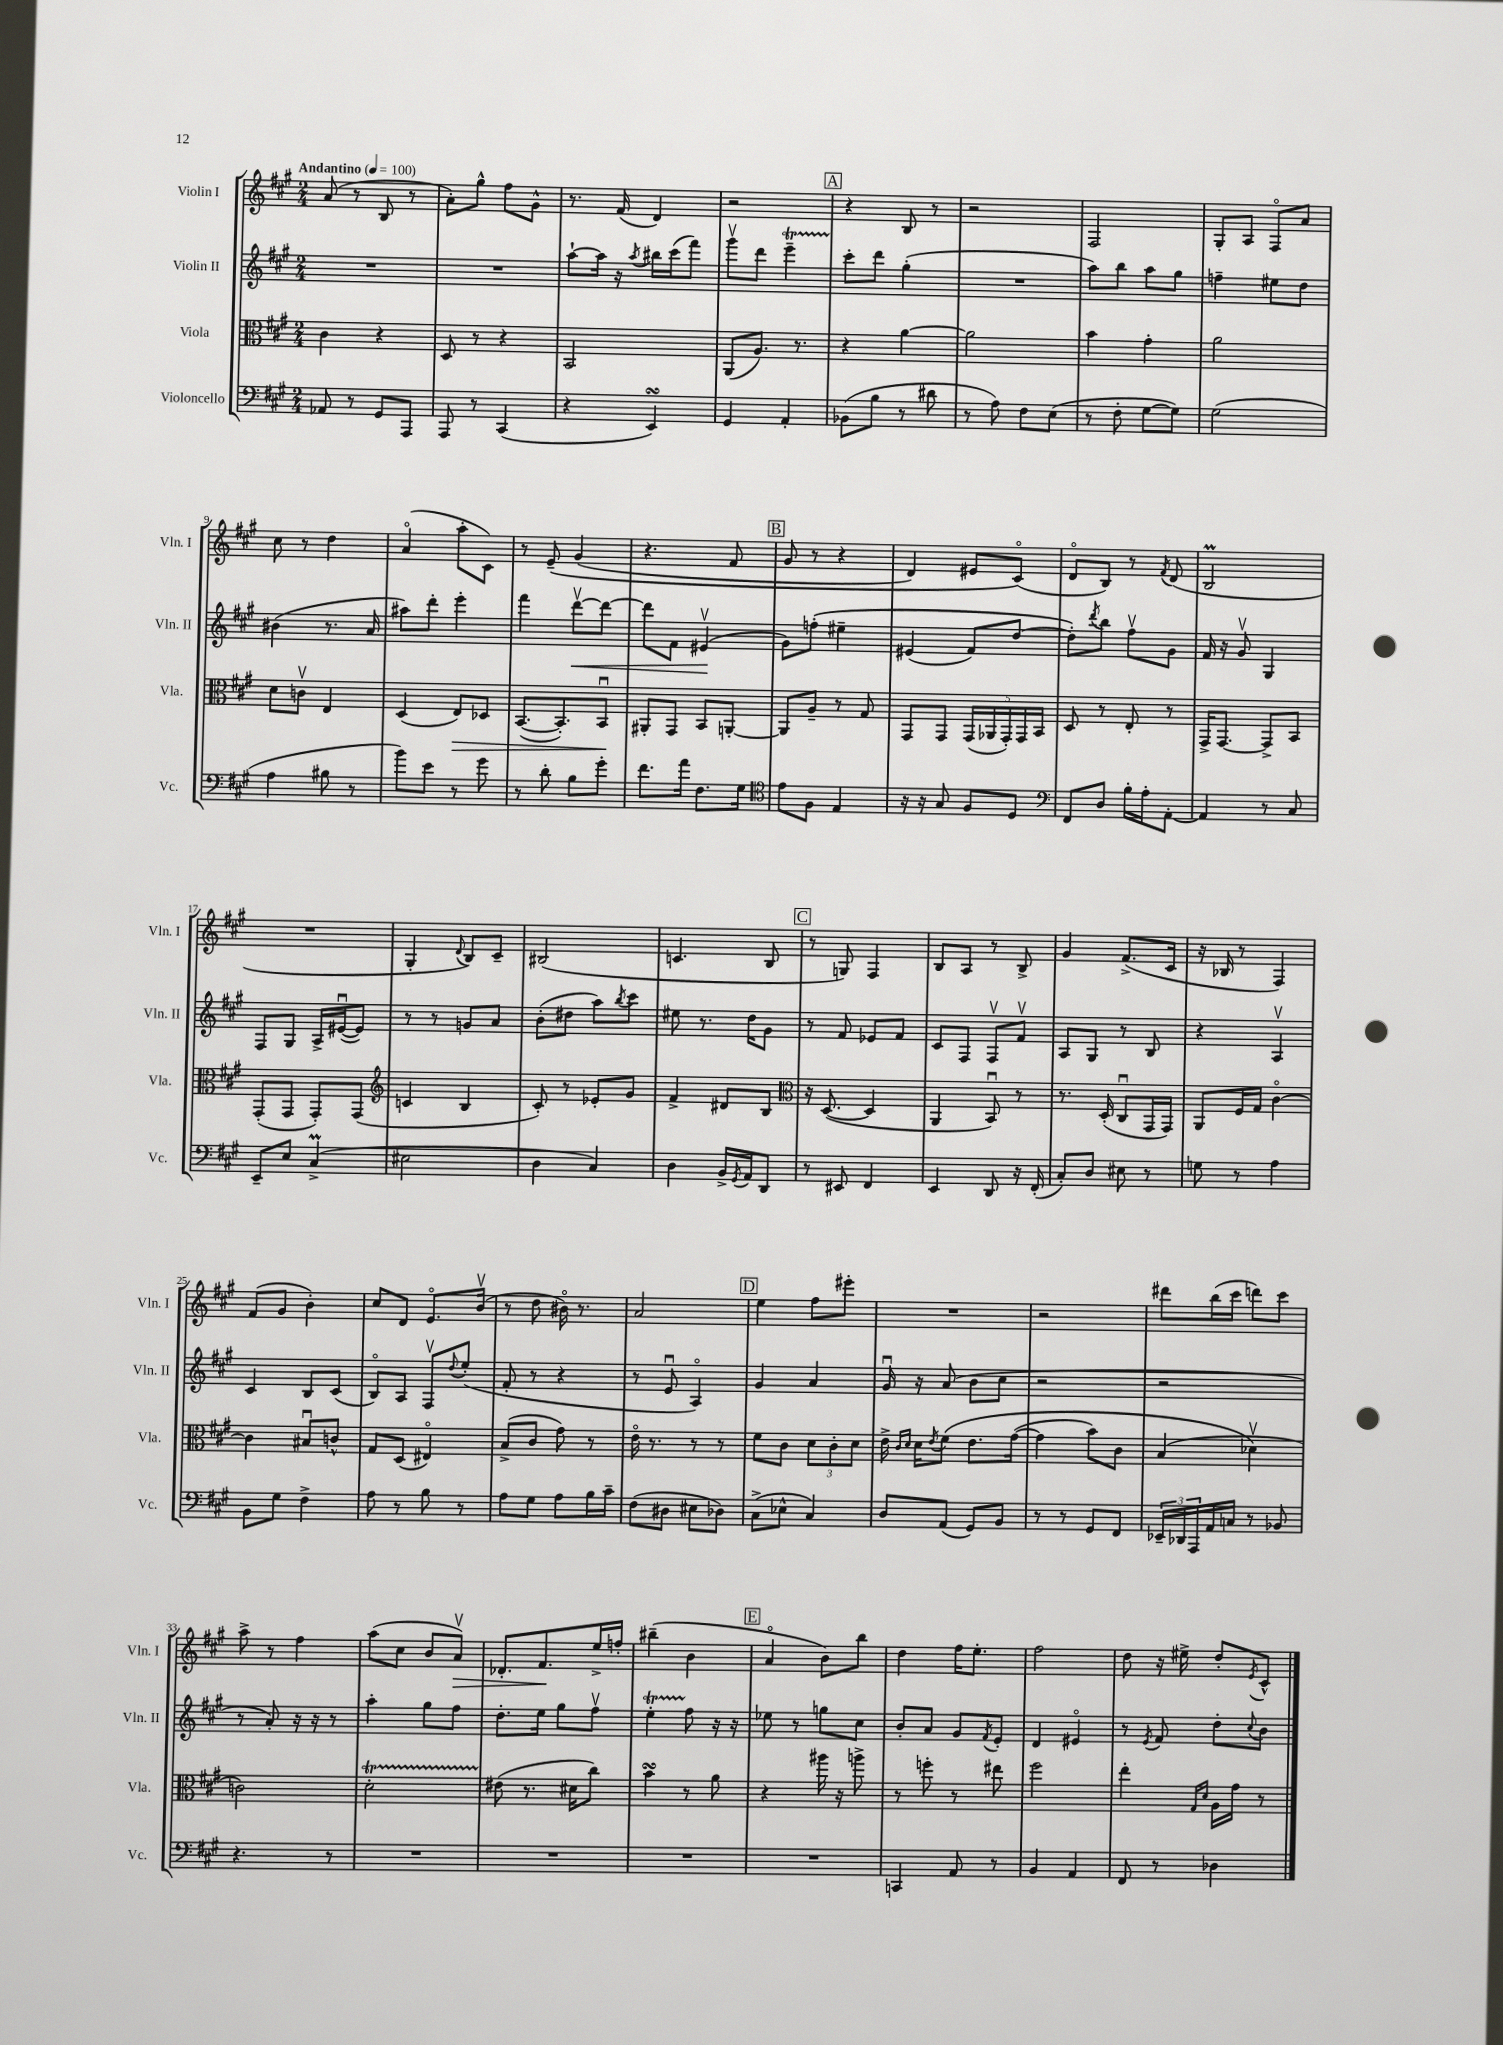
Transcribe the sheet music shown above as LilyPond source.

<<
\new StaffGroup <<
\new Staff = "s0" \with { instrumentName = "Violin I" shortInstrumentName = "Vln. I" } {
    \clef treble \key a \major \numericTimeSignature \time 2/4 \tempo "Andantino" 4 = 100
    a'8( r8 b8 r8 |
    a'8-.) gis''8-^ fis''8 gis'8-^ |
    r8. fis'16( d'4) |
    r2 |
    \mark \markup { \box "A" } r4 b8 r8 |
    r2 |
    fis2 |
    gis8-. a8 fis8\flageolet a'8 |
    cis''8 r8 d''4 |
    a'4\flageolet( a''8-. cis'8) |
    r8 e'8--\( gis'4( |
    r4. fis'8 |
    \mark \markup { \box "B" } gis'8 r8 r4 |
    d'4) eis'8 cis'8\flageolet(\) |
    d'8\flageolet b8) r8 \acciaccatura { fis'8 } d'8( |
    b2\prall |
    R2 |
    gis4-. \appoggiatura { d'8 } b8) cis'8-- |
    bis2( |
    c'4. b8 |
    \mark \markup { \box "C" } r8 g8) fis4 |
    b8 a8 r8 b8-> |
    gis'4 fis'8.->( cis'16 |
    r16 bes16 r8 fis4) |
    fis'8( gis'8 b'4-.) |
    cis''8 d'8 e'8.\flageolet b'16\upbow( |
    r8 d''8 bis'16\flageolet) r8. |
    a'2 |
    \mark \markup { \box "D" } e''4 fis''8 eis'''8-. |
    R2 |
    r2 |
    dis'''8 b''16( cis'''16 d'''8) cis'''8 |
    a''8-> r8 fis''4 |
    a''8( cis''8 b'8 a'8\upbow\>) |
    des'8.-. fis'8.\! e''16-> f''16-. |
    bis''4--( b'4 |
    \mark \markup { \box "E" } a'4\flageolet b'8) b''8 |
    d''4 fis''16 e''8.-. |
    fis''2 |
    d''8 r16 eis''16-> d''8-. \acciaccatura { e'8 } cis'8-^ \bar "|." |
}
\new Staff = "s1" \with { instrumentName = "Violin II" shortInstrumentName = "Vln. II" } {
    \clef treble \key a \major \numericTimeSignature \time 2/4
    R2 |
    R2 |
    a''8~-! a''16 r16 \acciaccatura { a''8 } bis''16 cis'''16( fis'''8) |
    gis'''8\upbow d'''8 e'''4--\startTrillSpan |
    \mark \markup { \box "A" } cis'''8-.\stopTrillSpan d'''8 gis''4-.( |
    R2 |
    a''8) b''8 a''8 gis''8 |
    f''4-- eis''8 d''8 |
    bis'4( r8. a'16 |
    ais''8) d'''8-. e'''4-. |
    fis'''4 d'''8~\upbow\< d'''8~ |
    d'''8 fis'8 eis'4\upbow\!( |
    \mark \markup { \box "B" } gis'8) f''8-.\( eis''4-- |
    eis'4( fis'8) d''8~ |
    d''8-.\) \acciaccatura { d'''8 } b''8 fis''8\upbow gis'8 |
    fis'16 r16 gis'8\upbow gis4 |
    fis8 gis8 a16-> eis'16~\downbow( eis'8) |
    r8 r8 g'8 a'8 |
    b'8-.( dis''8 a''8) \acciaccatura { b''8 } cis'''8 |
    eis''8 r8. d''16 gis'8 |
    \mark \markup { \box "C" } r8 fis'8 ees'8 fis'8 |
    cis'8 fis8 fis8\upbow fis'8\upbow |
    a8 gis8 r8 b8 |
    r4 a4\upbow |
    cis'4 b8 cis'8( |
    b8\flageolet) a8 fis8\upbow \appoggiatura { d''8 } e''8-.( |
    fis'8-. r8 r4 |
    r8 e'8\downbow a4\flageolet) |
    \mark \markup { \box "D" } gis'4 a'4 |
    gis'16\downbow r16 a'8( b'8 cis''8 |
    r2 |
    r2 |
    r8 a'8-.) r16 r16 r8 |
    a''4-. gis''8 fis''8 |
    d''8.-. e''16 gis''8 fis''8\upbow |
    e''4-.\startTrillSpan fis''8\stopTrillSpan r16 r16 |
    \mark \markup { \box "E" } ees''8 r8 g''8 cis''8 |
    b'8-. a'8 gis'8 \acciaccatura { fis'8 } e'8-. |
    d'4 eis'4\flageolet |
    r8 \acciaccatura { e'8 } fis'8 d''8-. \appoggiatura { cis''8 } b'8 \bar "|." |
}
\new Staff = "s2" \with { instrumentName = "Viola" shortInstrumentName = "Vla." } {
    \clef alto \key a \major \numericTimeSignature \time 2/4
    cis'4 r4 |
    d8 r8 r4 |
    b,2 |
    a,8( a8.) r8. |
    \mark \markup { \box "A" } r4 a'4~ |
    a'2 |
    b'4 gis'4-. |
    a'2 |
    d'8 c'8\upbow e4 |
    d4( e8\>) des8 |
    b,8.~( b,8.-.) b,8\downbow\! |
    ais,8-. gis,8 b,8 a,8~-. |
    \mark \markup { \box "B" } a,8 a8-- r8 gis8 |
    gis,8 gis,8 \tuplet 5/4 { gis,16( aes,16 gis,16-.) gis,16 b,16 } |
    d8 r8 e8-. r8 |
    gis,16-> gis,8.~ gis,8-> b,8 |
    gis,8-.( gis,8 gis,8-.) gis,8( |
    \clef treble c'4 b4 |
    cis'8-.) r8 ees'8-. gis'8 |
    fis'4-> dis'8 b8 |
    \mark \markup { \box "C" } \clef alto r16 d8.~( d4 |
    a,4 b,8\downbow) r8 |
    r8. d16-.( cis8\downbow gis,16 gis,16) |
    a,8 fis16 gis16 cis'4~\flageolet |
    cis'4 bis8\downbow c'8-^ |
    gis8 d8( eis4\flageolet) |
    b8->( cis'8 gis'8) r8 |
    e'16\flageolet r8. r8 r8 |
    \mark \markup { \box "D" } fis'8 cis'8 \tuplet 3/2 { d'8 cis'8-. d'8 } |
    e'16-> \grace { cis'16 d'16 } d'16 \acciaccatura { e'8 } fis'8\( e'8. gis'16~( |
    gis'4 b'8) cis'8 |
    b4( des'4\upbow\) |
    c'2) |
    d'2-.\startTrillSpan |
    eis'8\stopTrillSpan( r8. dis'16 cis''8) |
    b'4\turn r8 a'8 |
    \mark \markup { \box "E" } r4 ais''16 r16 a''8-> |
    r8 f''8-. r8 eis''8 |
    fis''2 |
    e''4-. \grace { gis16 d'16 } a16 gis'16 r8 \bar "|." |
}
\new Staff = "s3" \with { instrumentName = "Violoncello" shortInstrumentName = "Vc." } {
    \clef bass \key a \major \numericTimeSignature \time 2/4
    aes,8 r8 gis,8 a,,8 |
    a,,8 r8 cis,4( |
    r4 e,4\turn) |
    gis,4 a,4-. |
    \mark \markup { \box "A" } bes,8( b8 r8 dis'8 |
    r8 a8) fis8 e8( |
    r8 fis8-. gis8~ gis8) |
    gis2( |
    a4 bis8 r8 |
    b'8) e'8 r8 gis'8 |
    r8 d'8-. b8 gis'8-. |
    fis'8. a'16 fis8. gis16 |
    \mark \markup { \box "B" } \clef tenor e'8 fis8 e4 |
    r16 r16 gis8 fis8 d8 |
    \clef bass fis,8 d8 b16-. a16-. a,8~-. |
    a,4 r8 cis8 |
    e,8-- e8 cis4->\prall( |
    eis2 |
    d4 cis4) |
    d4 b,16-> \acciaccatura { gis,8 } a,16 d,8 |
    \mark \markup { \box "C" } r8 eis,8 fis,4 |
    e,4 d,8 r16 fis,16-.( |
    cis8-.) d8 eis8 r8 |
    g8 r8 a4 |
    b,8 gis8 fis4-> |
    a8 r8 b8 r8 |
    a8 gis8 a8 b16 cis'16-- |
    fis8( dis8 eis8 des8) |
    \mark \markup { \box "D" } cis8->( ees8-^ cis4) |
    d8 a,8( gis,8) b,8 |
    r8 r8 gis,8 fis,8 |
    \tuplet 3/2 { ees,16-- des,16 a,,16 } a,16 c16 r8 bes,8 |
    r4. r8 |
    R2 |
    R2 |
    R2 |
    \mark \markup { \box "E" } R2 |
    c,4 a,8 r8 |
    b,4 a,4 |
    fis,8 r8 des4 \bar "|." |
}
>>
>>
